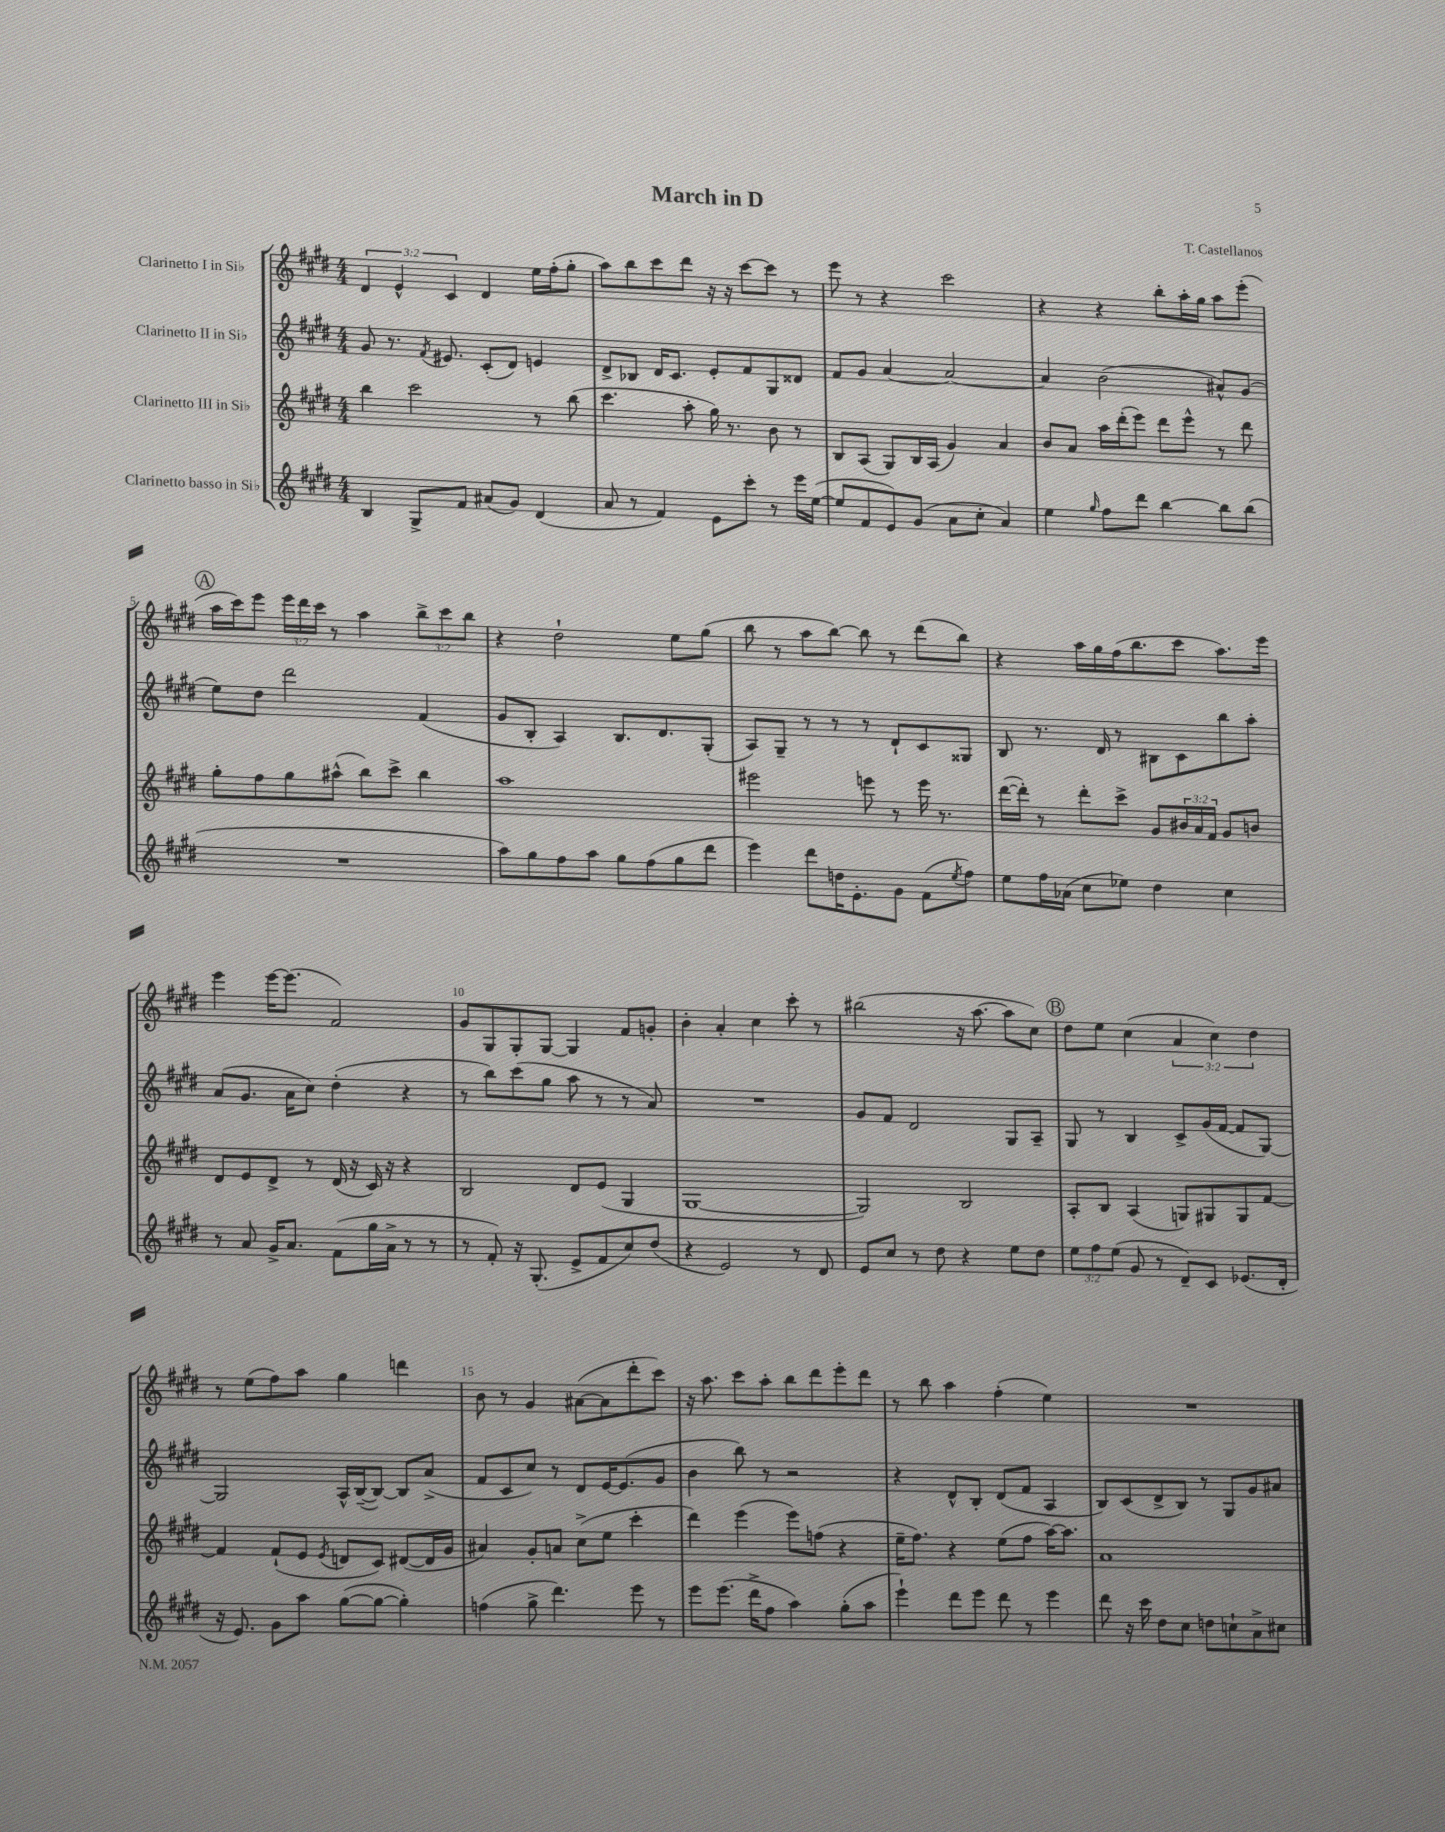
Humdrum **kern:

**kern	**kern	**kern	**kern
*staff4	*staff3	*staff2	*staff1
*clefG2	*clefG2	*clefG2	*clefG2
*k[f#c#g#d#]	*k[f#c#g#d#]	*k[f#c#g#d#]	*k[f#c#g#d#]
*M4/4	*M4/4	*M4/4	*M4/4
4B/	4bb\	8g#/	6d#/
.	.	8.r	.
.	.	.	6e^^/
8G#^/L	2ccc#\	.	.
.	.	8qf#/	.
.	.	8.e#/	.
.	.	.	6c#/
8f#/J	.	.	.
(8a#/L	.	(8c#'/L	4d#/
8g#/J)	.	8d#/J)	.
(4d#/	8r	4e/	16ee\LL
.	.	.	(16ff#'\J
.	(8bb\	.	8gg#'\J
=	=	=	=
8a/	4.ccc#\	8d#^/L	8aa\L)
8r	.	8B-/J	8bb\
4f#/)	.	16d#/LK	8ccc#\
.	.	8.c#/J	.
.	8aa'\	.	8ddd#\J
8e\L	16gg#\)	8e'/L	16r
.	8.r	.	16r
8ccc#'\J	.	8f#/	[8ccc#\L
8r	8b\	8G#/	8ccc#\]J
16eee\LL	8r	8d##/J	8r
([16ee\JJ	.	.	.
=	=	=	=
8ee/]L	8B/L	8f#/L	8eee\
8f#/	(8A/J	8g#/J	8r
8e/)	8G#/L)	[4a/	4r
(8g#/J	16B/L	.	.
.	(16A/JJ	.	.
8a\L	4g#/)	2a/_	2ccc#\
8cc#'\J	.	.	.
4a/)	4a/	.	.
=	=	=	=
4ee\	8b/L	4a/]	4r
.	8a/J	.	.
16qqgg#/	.	.	.
8ff#\L	16aa\LL	(2b\	4r
.	(16ddd#'\J	.	.
8ddd#\J	8eee\J)	.	.
[4bb\	8ddd#\L	.	8bb'\L
.	8eee^^\J	.	16aa'\L
.	.	.	16gg#\JJ
8bb\]L	8r	8a#^^/L)	8aa\L
(8bb\J	8ddd#\	(8g#/J	(8eee'\J
=	=	=	=
1r	8gg#'\L	8ee\L)	16aa\LL
.	.	.	16ccc#\J)
.	8ff#\	8dd#\J	8eee\J
.	8gg#\	2ddd#\	24eee\LL
.	.	.	24ddd#\
.	.	.	24ccc#\JJ
.	(8aa#^^\J	.	8r
.	8bb\L)	.	4aa\
.	8ccc#^\J	.	.
.	4bb\	(4f#/	12bb^\L
.	.	.	12ccc#\
.	.	.	12bb\J
=	=	=	=
8aa\L)	1aa	8g#/L	4r
8gg#\	.	8B'/J	.
8ff#\	.	4A/)	2dd#`\
8aa\J	.	.	.
8gg#\L	.	8.B/L	.
(8ff#\	.	.	.
.	.	8.d#/	.
8gg#\	.	.	8ee\L
8ddd#\J	.	(8G#'/J	(8gg#\J
=	=	=	=
4eee\)	2eee#\	8A/L)	8bb\
.	.	8G#~/J	8r
8ddd#\L	.	8r	8aa\L
16dd\K	.	8r	[8bb\J)
8.e'\	.	.	.
.	8eee\	8r	8bb\]
8g#\J	8r	8d#`/L	8r
(8f#\L	16eee\	8c#/	(8ddd#\L
.	8.r	.	.
8qee/	.	.	.
8ff#\J)	.	8G##/J	8bb\J)
=	=	=	=
8ee\L	([16ddd#\LL	8B/	4r
.	16ddd#'\]JJ)	.	.
16ff#\L	8r	8.r	.
(16a-\JJ	.	.	.
8cc#\L	8ddd#'\L	.	16aa\LL
.	.	16d#/	16gg#\
8ee-\J)	8ccc#^\J	8r	(16ff#\J
.	.	.	8.bb\
4dd#\	8g#/L	8B#\L	.
.	24b#/L	8c#\	8ccc#\J
.	24a/	.	.
.	24f#/JJ	.	.
4cc#\	8g#/L	8bb\	8.aa\L)
.	8b/J	8aa'\J	.
.	.	.	16eee\Jk
=	=	=	=
8r	8d#/L	(8a/L	4eee\
8a/	8e/	8.g#/J	.
16g#^/LK	8d#^/J	.	[16eee\LK
8.a/J	.	16a\LK	(8.eee\]J
.	8r	8cc#\J)	.
(8f#\L	(16d#/	(4dd#'\	2f#/)
.	16r	.	.
16gg#\L	16c#/)	.	.
16a^\JJ	16r	.	.
8r	4r	4r	.
8r	.	.	.
=	=	=	=
8r	2B/	8r	8g#/L
8f#'/)	.	8bb\L)	8G#/
16r	.	(8ccc#\	8G#'/
(8.G#'/	.	.	.
.	.	8gg#\J	[8G#/J
8e^/L	8d#/L	8aa\	4G#/]
8f#/	(8e/J	8r	.
8cc#/)	4G#/	8r	8f#/L
(8dd#/J	.	8a/)	8g'/J
=	=	=	=
4r	[1G#	1r	4b'\
2e/)	.	.	4a'/
.	.	.	4cc#\
8r	.	.	8ccc#'\
8d#/	.	.	8r
=	=	=	=
8e/L	2G#/])	8g#/L	(2bb#\
8cc#/J	.	8f#/J	.
8r	.	2d#/	.
8dd#\	.	.	.
4r	2B/	.	16r
.	.	.	[8.aa\
8ee\L	.	8G#/L	8aa\]L
8dd#\J	.	8A~/J	8cc#\J)
=	=	=	=
12ee\L	8A'/L	8G#/	8dd#\L
12ff#\	.	.	.
.	8B/J	8r	8ee\J
(12ee\J	.	.	.
8g#/	(4A/	4B/	(4cc#\
8r	.	.	.
8d#~/L)	8G/L)	8c#^/L	6a/
8c#/J	8G#/	(16g#/L	.
.	.	.	6cc#\)
.	.	[16f#/JJ	.
(8.e-/L	8G#/	8f#/]L	.
.	.	.	6dd#\
.	[8f#/J	[8G#/J)	.
16d#'/Jk	.	.	.
=	=	=	=
16r	4f#/]	2G#/]	8r
8.e/)	.	.	.
.	.	.	(8ee\L
8g#\L	(8f#`/L	.	8ff#\)
8aa\J	8e/J	.	8aa\J
.	8qe/	.	.
([8gg#\L	8d/L	16A^^/LL	4gg#\
.	.	([16B~/J	.
8gg#\_J	8c#/J)	8B/_J)	.
4gg#'\])	([8d#/L	8B/]L	4ddd\
.	16d#/]L	(8a^/J	.
.	16g#/JJ	.	.
=	=	=	=
(4ff\	4a#/)	8f#/L	8b\
.	.	8c#/	8r
8gg#^\	8g#'/L	8cc#/J)	4g#/
4.ddd#\)	8a/J	8r	.
.	(8cc#^\L	8d#/L	([8a#\L
.	8ee\J	[16e/K	8a#\]
.	.	(8.e/]	.
8eee\	4ccc#'\	.	8ddd#'\
8r	.	8g#/J	8ccc#\J)
=	=	=	=
8eee\L	4ddd#\)	4b\	16r
.	.	.	8.aa\
(8.eee\J	.	.	.
.	(4eee\	8bb\)	8ccc#\L
16ddd#^\LK	.	.	.
8ff#\J	.	8r	8aa'\J
4aa\)	8eee\L)	2r	8bb\L
.	(8ff\J	.	8ddd#\
(8gg#'\L	4r	.	8eee'\
8aa\J	.	.	8ddd#\J
=	=	=	=
4eee`\)	16ee~\LK	4r	8r
.	8.ff#\J)	.	.
.	.	.	8bb\
8ddd#\L	4r	8d#^^/L	4aa\
8eee\J	.	8B'/J	.
8ddd#\	(8ee\L	(8d#/L	(4ff#'\
8r	8ff#\J	8f#/J	.
4eee\	[16aa\LK)	4A/	4ee\)
.	8.aa\]J	.	.
=	=	=	=
8ddd#\	1a	8B/L)	1r
16r	.	(8c#/	.
16ccc#\	.	.	.
8dd#\L	.	8d#^/	.
8cc#\J	.	8B/J)	.
8dd\L	.	8r	.
8cc`\	.	8G#/L	.
8a^\	.	8g#/	.
8cc#\J	.	8a#/J	.
==	==	==	==
*-	*-	*-	*-
